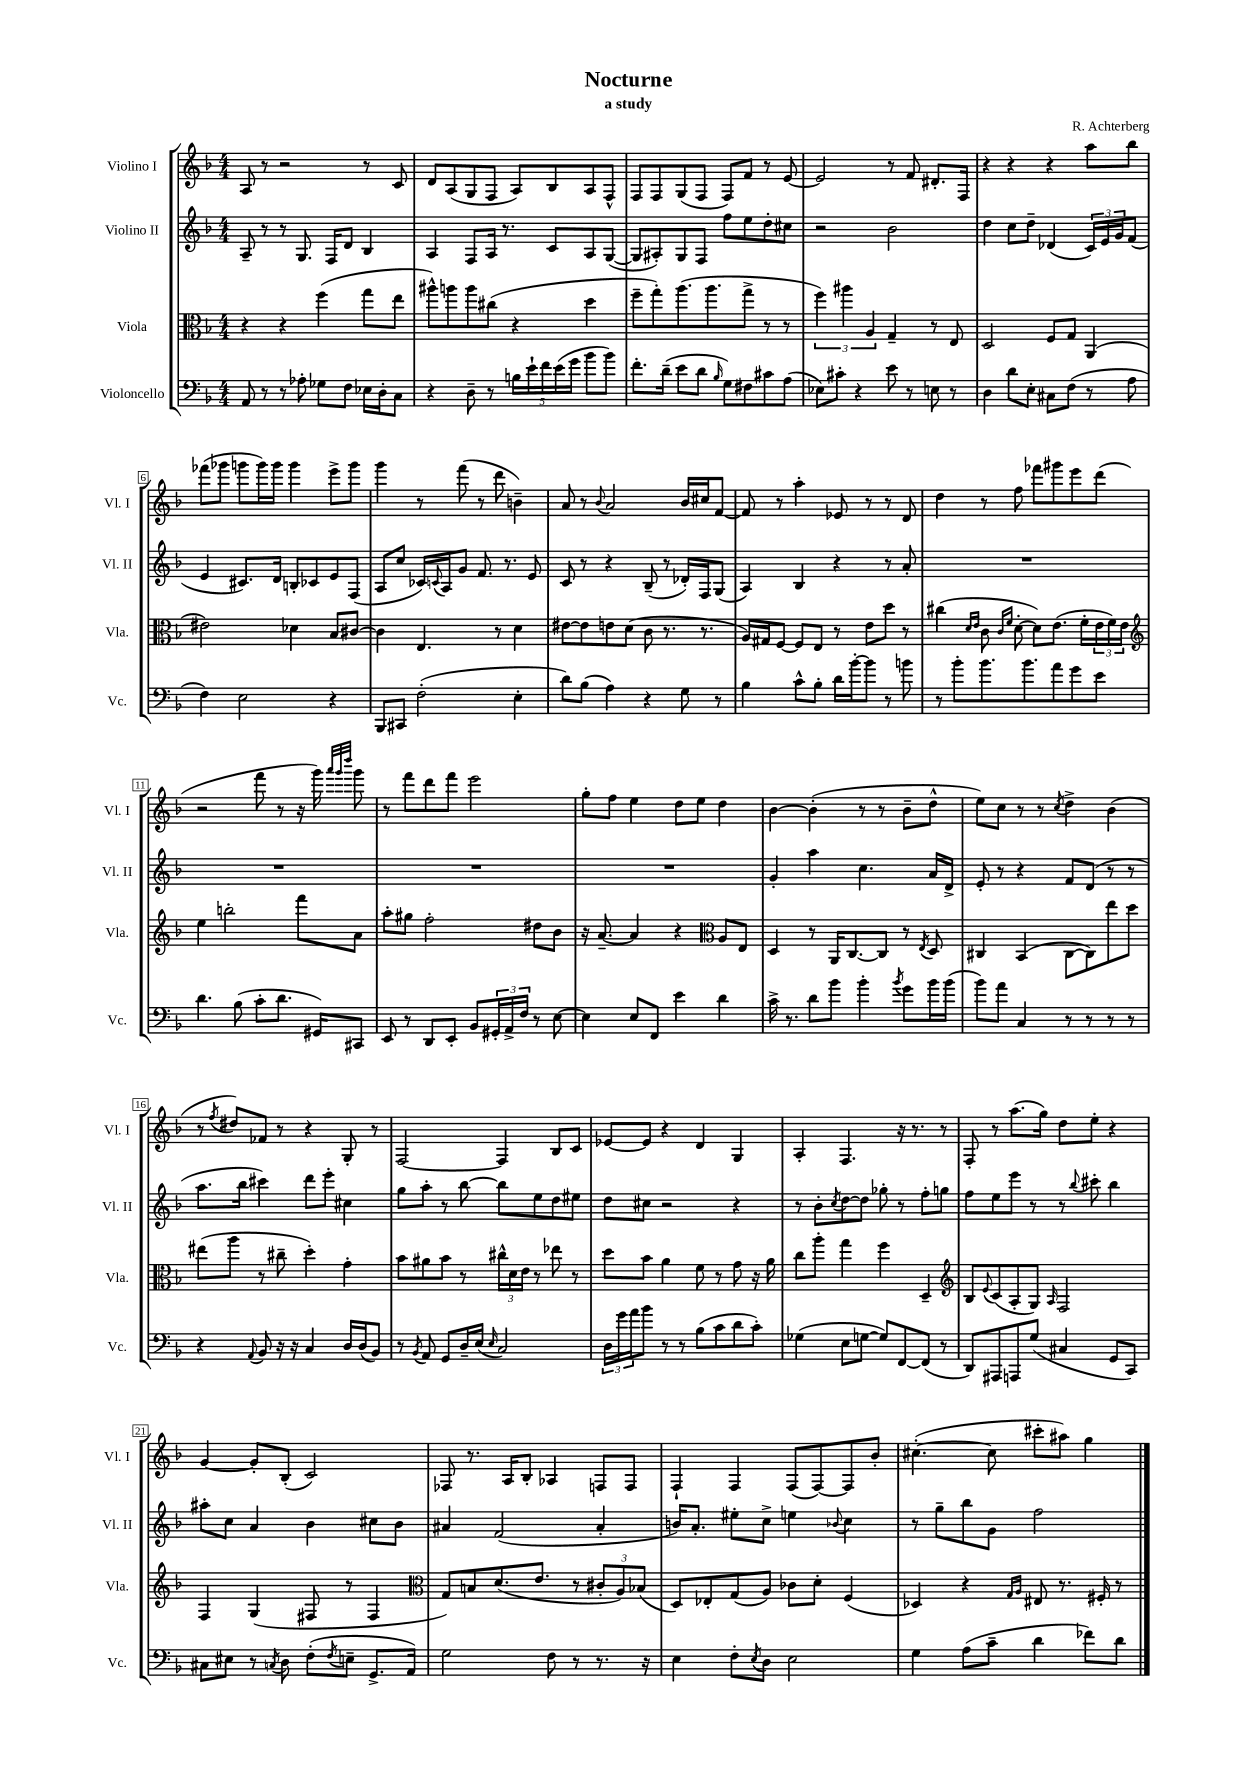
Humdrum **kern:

**kern	**kern	**kern	**kern
*staff4	*staff3	*staff2	*staff1
*clefF4	*clefC3	*clefG2	*clefG2
*k[b-]	*k[b-]	*k[b-]	*k[b-]
*M4/4	*M4/4	*M4/4	*M4/4
8AA/	4r	8A~/	8A/
8r	.	8r	8r
8r	4r	8r	2r
8A-'\	.	8.G/	.
8G-\L	(4ff\	.	.
.	.	16F/LK	.
8F\J	.	8d/J	.
16E-\LL	8gg\L	4B-/	8r
16D'\J	.	.	.
8C\J	8ee\J	.	8c/
=	=	=	=
4r	8aa#^^\L)	4A/	8d/L
.	8aa\	.	(8A/
8D~\	8aa\	8F/L	8G/
8r	(8cc#\J	16A/Jk	8F/J
.	.	8.r	.
20B\LL	4r	.	8A/L)
20e`\	.	.	.
20f\	.	.	.
.	.	8c/L	8B-/
(20e\	.	.	.
20g\JJ	.	.	.
8b-\L	4dd\	8A/	8A/
8b-\J)	.	([8G/J	8F^^/J
=	=	=	=
8.f'\L	8ff~\L	8G/]L	8F/L
.	8gg'\)	8A#'/)	8F/
(16d~\Jk	.	.	.
8e\L	(8.aa\	8G/	(8G/
8d\J	.	8F/J	8F/J
.	8.aa\	.	.
16qqB-/	.	.	.
8G\L)	.	8ff\L	8F/L)
8F#\	8gg^\J	8ee\	8f/J
8c#\	8r	8dd'\	8r
(8A\J	8r	8cc#\J	[8e/
=	=	=	=
8E-\L)	6ff\)	2r	2e/]
8c#'\J	.	.	.
.	6aa#\	.	.
4r	.	.	.
.	6A/	.	.
8e\	4G~/	2b-\	8r
8r	.	.	8f/
8E\	8r	.	8.d#'/L
8r	8E/	.	.
.	.	.	16F/Jk
=	=	=	=
4D\	2D/	4dd\	4r
8d\L	.	8cc\L	4r
8E'\J	.	8dd~\J	.
8C#\L	8F/L	(4d-/	4r
(8F\J	8G/J	.	.
8r	(4AA/	24c/LL)	8aa\L
.	.	24e/	.
.	.	24g/J	.
8A\	.	(8f/J	8bb-\J
=	=	=	=
4F\)	2e#\)	4e/	(8fff-\L
.	.	.	8ggg-\J
2E\	.	8.c#/L)	8ggg\L
.	.	.	16ggg\L)
.	.	16d/Jk	16ggg\JJ
.	4d-\	8B'/L	4ggg\
.	.	8c-/	.
4r	8B-/L	8e/	8eee^\L
.	[8c#/J	(8F/J	8ggg\J
=	=	=	=
8BBB-/L	4c#\]	8A/L	4ggg\
8CC#/J	.	8cc/J	.
(2F'\	4.E/	16c-/LL)	8r
.	.	8qqc/	.
.	.	16A/J	.
.	.	8g/J	(8fff\
.	.	8.f/	8r
.	8r	.	8ddd\
.	.	8.r	.
4E'\	4d\	.	4b~\)
.	.	8e/	.
=	=	=	=
8d\L)	[8e#\L	8c/	8a/
(8B-\J	8e#\]	8r	8r
.	.	.	8qqb-/
4A\)	8e\	4r	2a/
.	(8d\J	.	.
4r	8c\	(8B-~/	.
.	8.r	8r	.
8G\	.	16d-'/LL)	16b-/LL
.	8.r	16F/J	16cc#/J
8r	.	(8G/J	[8f/J
=	=	=	=
4B-\	16A/LL)	4A/)	8f/]
.	16G#/J	.	.
.	[8F/J	.	8r
8c^^\L	8F/]L	4B-/	4aa'\
8B-'\J	8E/J	.	.
16d\LL	8r	4r	8e-/
[16b-'\J	.	.	.
8b-\]J	8e\L	.	8r
8r	8dd\J	8r	8r
8b\	8r	8a'/	8d/
=	=	=	=
8r	(4cc#\	1r	4dd\
8b-'\L	.	.	.
.	16qqd/LL	.	.
.	16qqe/JJ	.	.
8.b-\	8c\	.	8r
.	16qqc/LL	.	.
.	16qqf/JJ	.	.
.	[8d'\	.	8ff\
8.b-\	.	.	.
.	8d\]L)	.	8fff-\L
8a\	(8.e\J	.	8ggg#\
8g\	.	.	8eee\
.	16f'\LL	.	.
8e\J	24e\	.	(8ddd\J
.	24f\)	.	.
.	24e\JJ	.	.
=	=	=	=
*	*clefG2	*	*
4.d\	4ee\	1r	2r
.	2bb'\	.	.
(8B-\	.	.	.
8c'\L	.	.	8fff\
8.d\J	.	.	8r
.	8fff\L	.	16r
16GG#/LK)	.	.	16ggg\)
.	.	.	32qqaaa/LLL
.	.	.	32qqggg/
.	.	.	32qqdddd/JJJ
8CC#/J	8a\J	.	8ggg\
=	=	=	=
8EE/	8aa'\L	1r	8r
8r	8gg#\J	.	8fff\L
8DD/L	2ff'\	.	8ddd\
8EE'/J	.	.	8fff\J
8BB-/L	.	.	2eee\
24GG#'/L	.	.	.
24AA^/	.	.	.
24F/JJ	.	.	.
8r	8dd#\L	.	.
[8E\	8b-\J	.	.
=	=	=	=
4E\]	16r	1r	8gg'\L
.	[8.a~/	.	.
.	.	.	8ff\J
8E/L	4a/]	.	4ee\
8FF/J	.	.	.
4e\	4r	.	8dd\L
.	.	.	8ee\J
*	*clefC3	*	*
4d\	8A/L	.	4dd\
.	8E/J	.	.
=	=	=	=
16c^\	4D/	4g'/	[4b-\
8.r	.	.	.
8d\L	8r	4aa\	(4b-'\]
8b-\J	16AA/LK	.	.
.	[8.C/	.	.
4b-'\	.	4.cc\	8r
.	8C/]J	.	8r
8qb-/	.	.	.
8g\L	8r	.	8b-~\L
.	8qE/	.	.
16b-\L	8D/	16a/LL	8dd^^\J
(16b-\JJ	.	16d^/JJ	.
=	=	=	=
8b-\L)	4C#/	8e'/	8ee\L)
8a\J	.	8r	8cc\J
4C/	(4BB-/	4r	8r
.	.	.	8r
.	.	.	8qcc/
8r	[8C#\L	8f/L	4dd^\
8r	8C#\])	(8d/J	.
8r	8ee\	8r	(4b-\
8r	8dd\J	8r	.
=	=	=	=
4r	(8ee#\L	8.aa\L	8r
.	.	.	8qff/
.	8aa\J	.	8dd#/L)
.	.	16bb-\Jk	.
8qqAA/	.	.	.
8BB-/	8r	4ccc#\)	8f-/J
16r	8cc#~\	.	8r
16r	.	.	.
4C/	4dd'\)	8ddd\L	4r
.	.	8eee'\J	.
16D/LL	4g'\	4cc#\	8G'/
(16D/J	.	.	.
8BB-/J)	.	.	8r
=	=	=	=
8r	8b-\L	8gg\L	[2F/
8qBB-/	.	.	.
8AA/	8a#\	8aa'\J	.
8GG/L	8b-\J	8r	.
16D~/L	8r	[8bb-\	.
(16E/JJ	.	.	.
16qqE/	.	.	.
2C/)	24cc#^^\LL	8bb-\]L	4F/]
.	24d\	.	.
.	24e\JJ	.	.
.	8r	8ee\	.
.	8ee-\	8dd\	8B-/L
.	8r	8ee#\J	8c/J
=	=	=	=
24D\LL	8dd\L	8dd\L	[8e-/L
24g\	.	.	.
24a\J	.	.	.
8b-\J	8b-\J	8cc#\J	8e-/]J
8r	4a\	2r	4r
8r	.	.	.
(8B-\L	8f\	.	4d/
8c\	8r	.	.
8d\	8g\	4r	4G/
8c'\J)	16r	.	.
.	16a\	.	.
=	=	=	=
(4G-\	8cc\L	8r	4A'/
.	8aa'\J	8b-'\L	.
.	.	8qcc/	.
8E\L	4gg\	[8dd\	4.F/
[8G\J	.	8dd\]J	.
8G/]L)	4ff\	8gg-'\	.
[8FF/	.	8r	16r
.	.	.	8.r
(8FF/]J	4D~/	8ff'\L	.
8r	.	8gg\J	8r
=	=	=	=
*	*clefG2	*	*
8DD/L)	8B-/L	8ff\L	8F'/
.	8qqe/	.	.
8AAA#/	(8c/	8ee\	8r
8AAA/	8A'/	8eee\J	(8.aa\L
(8G/J	8G/J)	8r	.
.	.	.	16gg\Jk)
.	16qqA/	.	.
4C#/	2F/	8r	8dd\L
.	.	8qqbb-/	.
.	.	8ccc#'\	8ee'\J
8GG/L	.	4bb-\	4r
8CC/J)	.	.	.
=	=	=	=
8C#\L	4F/	8aa#'\L	[4g/
8E#\J	.	8cc\J	.
8r	(4G/	4a/	8g'/]L
8qC/	.	.	.
8D\	.	.	(8B-'/J
(8F'\L	8F#/	4b-\	2c/)
8qF/	.	.	.
8E~\J	8r	.	.
8.GG^/L	4F#/	8cc#\L	.
.	.	8b-\J	.
16AA/Jk)	.	.	.
=	=	=	=
*	*clefC3	*	*
2G\	8G/L)	4a#/	8F-/
.	8B/	.	8.r
.	(8.d/	(2f/	.
.	.	.	16A/LK
.	.	.	8B-'/J
.	8.e/J	.	.
8F\	.	.	4A-/
8r	8r	.	.
8.r	12c#'/L	4a#'/	8F/L
.	12A/)	.	.
.	.	.	8F/J
.	(12B-/J	.	.
16r	.	.	.
=	=	=	=
4E\	8D/L)	16b/LK)	4F`/
.	.	8.a'/J	.
.	8E-'/	.	.
8F'\L	(8G/	8ee#'\L	4F/
8qE/	.	.	.
8D\J	8A/J)	8cc^\J	.
2E\	8c-\L	4ee\	(8F/L
.	8d'\J	.	[8F/)
.	.	8qqb-/	.
.	(4F/	4cc\	8F/]
.	.	.	8b-'/J
=	=	=	=
4G\	4D-/)	8r	([4.cc#'\
.	.	8gg~\L	.
(8A\L	4r	8bb-\	.
8c~\J	.	8g\J	8cc#\]
.	16qqG/LL	.	.
.	16qqA/JJ	.	.
4d\	8E#/	2ff\	8ccc#'\L
.	8.r	.	8aa#\J)
8f-\L)	.	.	4gg\
.	16F#'/	.	.
8d\J	8r	.	.
==	==	==	==
*-	*-	*-	*-
